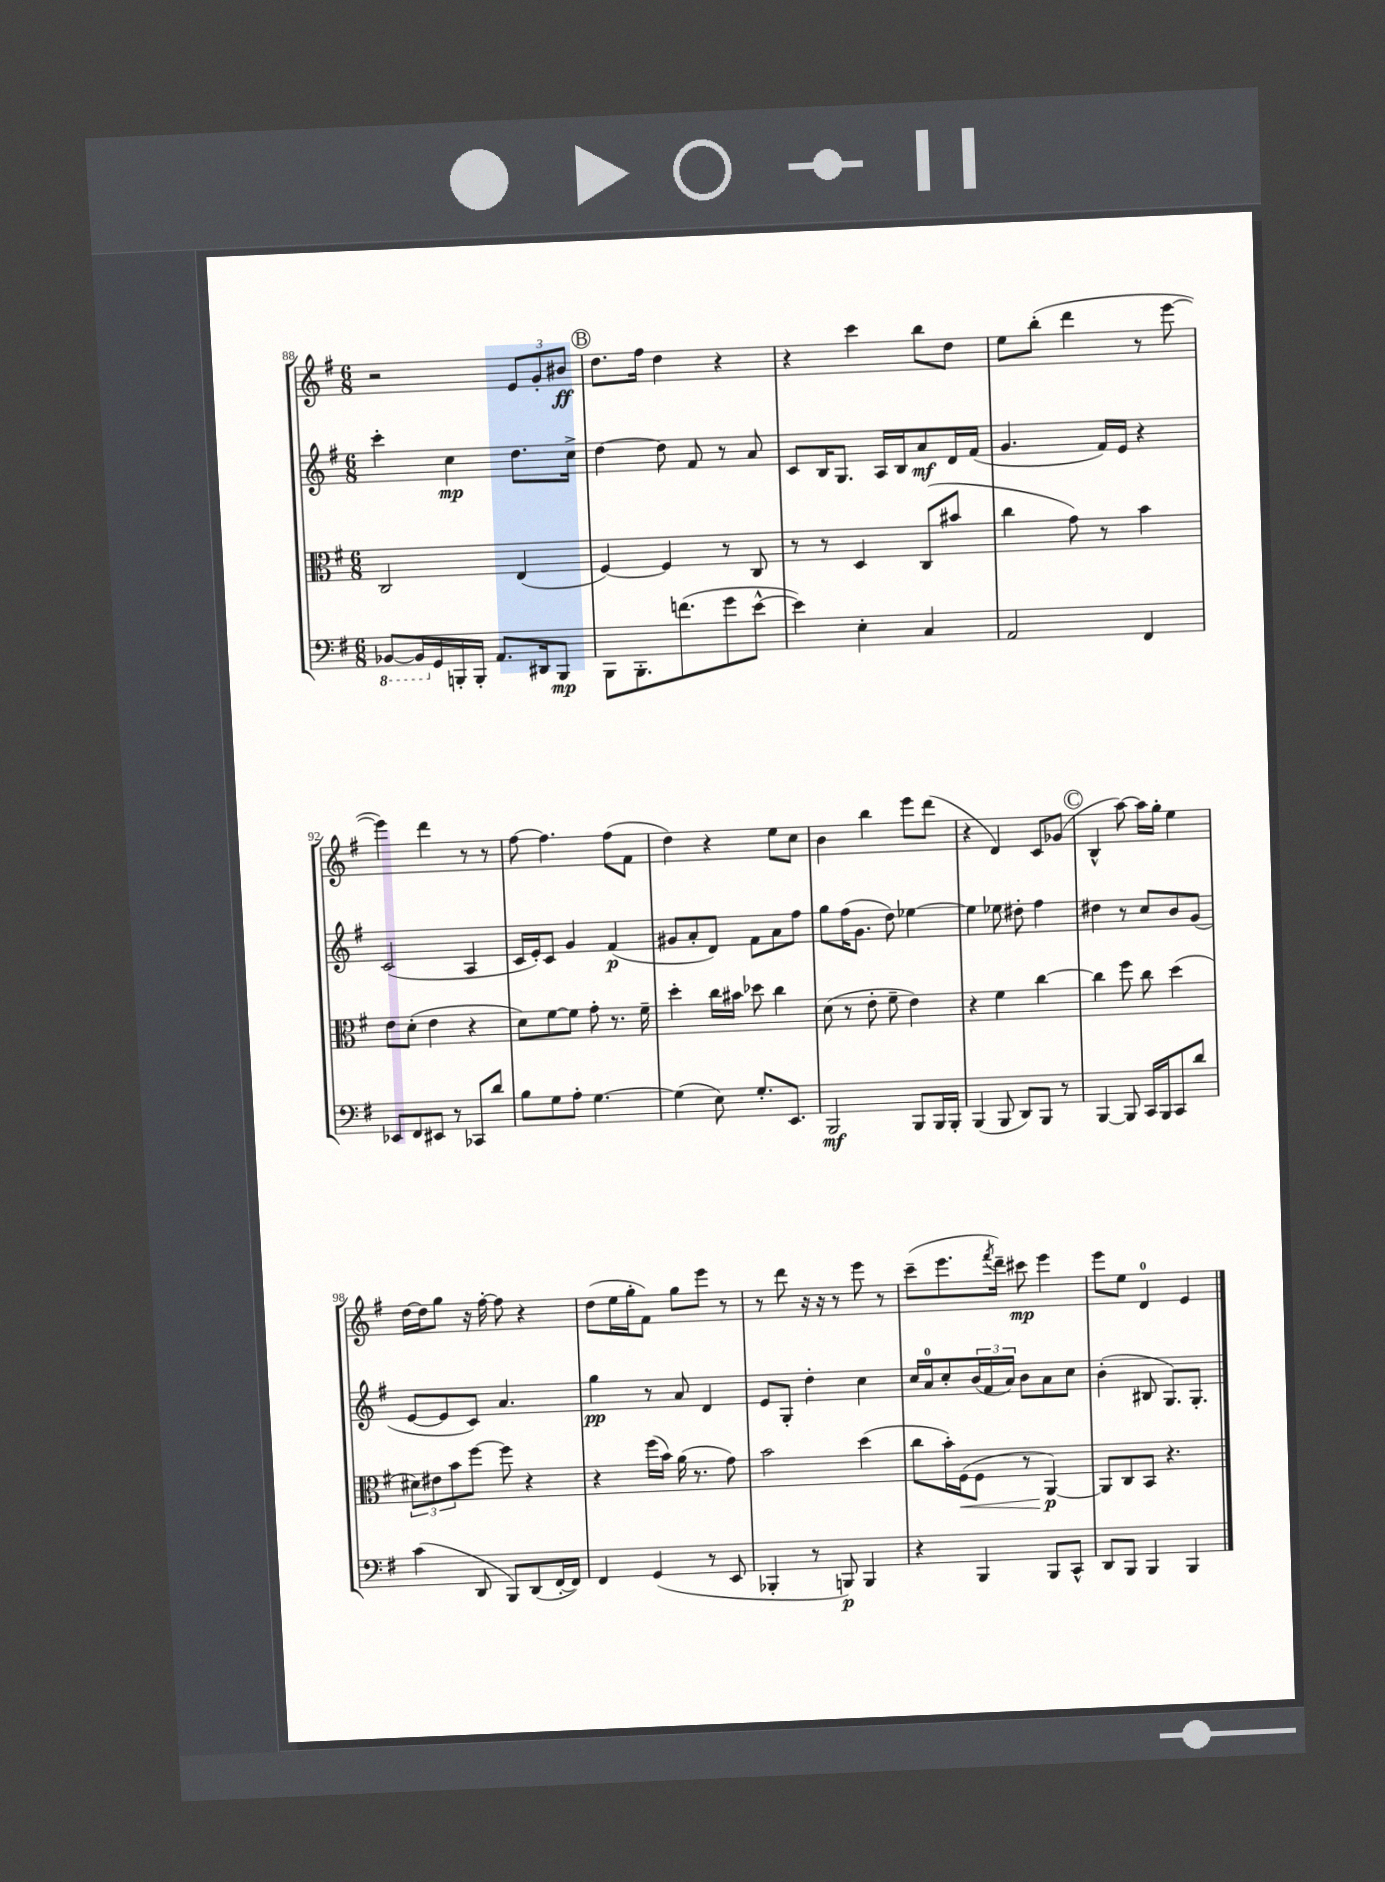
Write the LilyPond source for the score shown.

<<
\new StaffGroup <<
\new Staff = "s0" {
    \clef treble \key g \major \numericTimeSignature \time 6/8
    r2 \tuplet 3/2 { e'8 g'8-. bis'8\ff } |
    \mark \markup { \circle "B" } d''8. fis''16 d''4 r4 |
    r4 c'''4 b''8 d''8 |
    e''8 b''8-.( d'''4 r8 e'''8~ |
    e'''4) d'''4 r8 r8 |
    fis''8~ fis''4. fis''8( fis'8 |
    d''4) r4 e''8 c''8 |
    b'4 b''4 e'''8 d'''8( |
    r4 d'4) c'8 ges'8( |
    \mark \markup { \circle "C" } b4-^ a''8~) a''16 g''16-. e''4 |
    d''16~ d''16 g''8 r16 fis''16~-. fis''8 r4 |
    d''8( e''16 g''16-. fis'8) g''8 e'''8 r8 |
    r8 d'''8 r16 r16 r8 e'''8 r8 |
    c'''8--( e'''8. \acciaccatura { fis'''8 } d'''16--) cis'''8\mp e'''4 |
    e'''8 e''8 d'4-0 e'4 \bar "|." |
}
\new Staff = "s1" {
    \clef treble \key g \major \numericTimeSignature \time 6/8
    c'''4-. c''4\mp d''8. c''16-> |
    \mark \markup { \circle "B" } d''4~ d''8 fis'8 r8 a'8 |
    c'8 b16 g8. a16 b16 a'8\mf d'16 fis'16( |
    g'4. fis'16) e'16 r4 |
    c'2( a4 |
    c'16 e'16-.) c'8 g'4 fis'4\p( |
    gis'8 a'8-. d'8) fis'8 a'8 fis''8 |
    g''8 fis''16( g'8. d''8) ees''4~ |
    ees''4 ees''8 dis''8-. fis''4 |
    \mark \markup { \circle "C" } dis''4 r8 c''8 b'8 g'8( |
    e'8~ e'8 c'8) a'4. |
    g''4\pp r8 a'8 d'4 |
    e'8 g8-. d''4-. c''4 |
    c''16 a'16-0 c''8-. \tuplet 3/2 { b'16( fis'16 a'16) } b'8 a'8 c''8 |
    b'4-.( bis8 g8.) g8.-. \bar "|." |
}
\new Staff = "s2" {
    \clef alto \key g \major \numericTimeSignature \time 6/8
    c2 e4( |
    \mark \markup { \circle "B" } fis4~) fis4 r8 c8 |
    r8 r8 d4 c8( bis'8 |
    c''4 g'8) r8 b'4 |
    e'8 d'8-.( e'4 r4 |
    d'8) fis'8~ fis'8 g'8-. r8. fis'16-- |
    d''4-. c''16 bis'16 des''8 c''4 |
    d'8( r8 e'8-. fis'8-- e'4) |
    r4 fis'4 c''4~ |
    \mark \markup { \circle "C" } c''4 fis''8 c''8 d''4( |
    \tuplet 3/2 { dis'8) eis'8 b'8 } fis''8~ fis''8 r4 |
    r4 fis''16( b'16) a'16( r8. g'8) |
    b'2 d''4( |
    c''8 b'16-.) fis16\<( fis8 r8 a,4~\p\!) |
    a,8 c8 b,8 r4. \bar "|." |
}
\new Staff = "s3" {
    \clef bass \key g \major \numericTimeSignature \time 6/8
    \ottava #-1 bes,,8~ bes,,16 \ottava #0 g,16 b,,16-. b,,16-. a,8. dis,16 b,,8\mp |
    \mark \markup { \circle "B" } b,,8 b,,8.-. f'8.( g'8 e'8~-^ |
    e'4) e4-. c4 |
    a,2 fis,4 |
    ees,8 fis,8 eis,8 r8 ces,8 d'8 |
    b8 g8 a8-. g4.~ |
    g4( e8) g8.-. e,8. |
    b,,2\mf b,,8 b,,16 b,,16-. |
    b,,4( b,,8 d,8) b,,8 r8 |
    \mark \markup { \circle "C" } b,,4~ b,,8 c,16 b,,16 c,8 d'8 |
    c'4( d,8 b,,8) d,8( fis,16~-. fis,16) |
    fis,4 g,4( r8 e,8 |
    bes,,4-. r8 b,,8\p) b,,4 |
    r4 b,,4 b,,8 c,8-^ |
    d,8 b,,8 b,,4 b,,4 \bar "|." |
}
>>
>>
\layout { \context { \Score currentBarNumber = #88 } }
